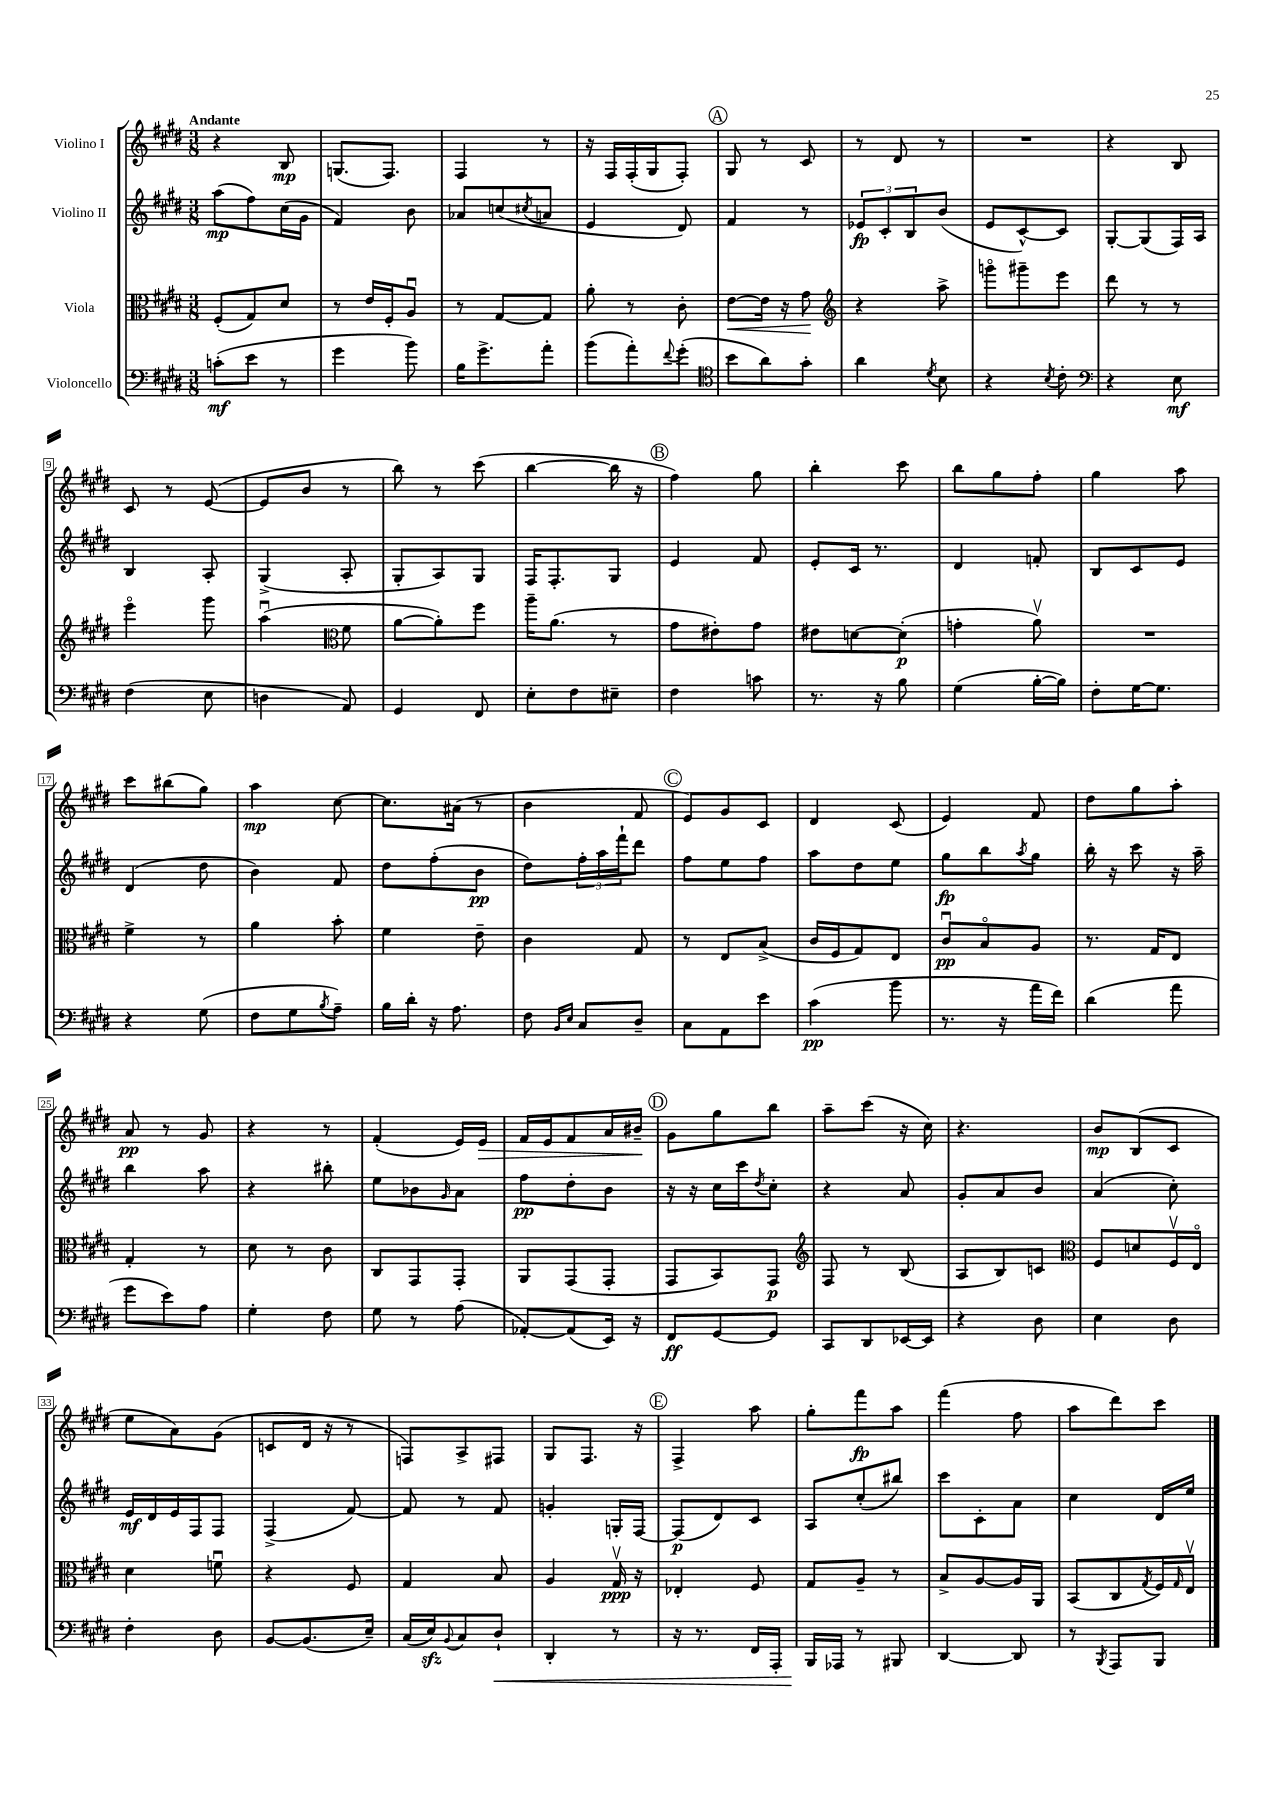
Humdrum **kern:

**kern	**dynam	**kern	**dynam	**kern	**dynam	**kern	**dynam
*part4	*part4	*part3	*part3	*part2	*part2	*part1	*part1
*staff4	*staff4	*staff3	*staff3	*staff2	*staff2	*staff1	*staff1
*I"Violoncello	*	*I"Viola	*	*I"Violino II	*	*I"Violino I	*
*clefF4	*	*clefC3	*	*clefG2	*	*clefG2	*
*k[f#c#g#d#]	*	*k[f#c#g#d#]	*	*k[f#c#g#d#]	*	*k[f#c#g#d#]	*
*M3/8	*	*M3/8	*	*M3/8	*	*M3/8	*
=1	=1	=1	=1	=1	=1	=1	=1
!	!	!	!	!	!	!LO:TX:a:B:t=Andante	!
(8cn'\L	mf	(8F#'/L	.	(8aa\L	mp	4r	.
8e\J	.	8G#/)	.	8ff#\)	.	.	.
8r	.	8d#/J	.	(16cc#\L	.	8B/	mp
.	.	.	.	16g#\JJ	.	.	.
=2	=2	=2	=2	=2	=2	=2	=2
4g#\	.	8r	.	4f#/)	.	(8.Gn/L	.
.	.	16e/LL	.	.	.	.	.
.	.	16F#'/J	.	.	.	8.F#/J)	.
8b\)	.	8Au/J	.	8b\	.	.	.
=3	=3	=3	=3	=3	=3	=3	=3
16B\KL	.	8r	.	8a-X/L	.	4F#/	.
8.g#^\	.	.	.	.	.	.	.
.	.	[8G#/L	.	(8ccn/	.	.	.
.	.	.	.	8qcc#X/	.	.	.
8a'\J	.	8G#/J]	.	8an/J	.	8r	.
=4	=4	=4	=4	=4	=4	=4	=4
(8b\L	.	8a'\	.	4e/	.	16r	.
.	.	.	.	.	.	16F#/LL	.
8a'\)	.	8r	.	.	.	(16F#'/	.
.	.	.	.	.	.	16G#/J	.
8qqf#/	.	.	.	.	.	.	.
(8g#'\J	.	8c#'\	.	8d#/)	.	8F#'/J)	.
!!LO:REH:place=s1:t=A
=5	=5	=5	=5	=5	=5	=5	=5
*clefC4	*	*	*	*	*	*	*
!	!	!	!LO:HP:b	!	!	!	!
8b\L	.	[8e\L	<	4f#/	.	8G#/	.
8a\)	.	16e\Jk]	.	.	.	8r	.
.	.	16r	.	.	.	.	.
8g#'\J	.	8g#\	.	8r	.	8c#/	.
.	.	.	[	.	.	.	.
=6	=6	=6	=6	=6	=6	=6	=6
*	*	*clefG2	*	*	*	*	*
4a\	.	4r	.	12e-X/L	fp	8r	.
.	.	.	.	12c#'/	.	.	.
.	.	.	.	.	.	8d#/	.
.	.	.	.	12B/	.	.	.
8qd#/	.	.	.	.	.	.	.
8B\	.	8aa^\	.	(8b/J	.	8r	.
=7	=7	=7	=7	=7	=7	=7	=7
4r	.	8gggn\L	.	8e/L	.	4.r	.
.	.	8ggg#X~\	.	[8c#^^/)	.	.	.
8qB/	.	.	.	.	.	.	.
8c#'\	.	8eee\J	.	8c#/J]	.	.	.
=8	=8	=8	=8	=8	=8	=8	=8
*clefF4	*	*	*	*	*	*	*
4r	.	8ddd#\	.	[8G#'/L	.	4r	.
.	.	8r	.	(8G#/]	.	.	.
8E\	mf	8r	.	16F#/L)	.	8B/	.
.	.	.	.	16A/JJ	.	.	.
!!LO:LB:g=z
=9	=9	=9	=9	=9	=9	=9	=9
(4F#\	.	4eee\	.	4B/	.	8c#/	.
.	.	.	.	.	.	8r	.
8E\	.	8ggg#\	.	8A'/	.	([8e/	.
=10	=10	=10	=10	=10	=10	=10	=10
4Dn\	.	(4aau\	.	(4G#^/	.	8e/L]	.
.	.	.	.	.	.	8b/J	.
*	*	*clefC3	*	*	*	*	*
8AA/)	.	8f#\	.	8A'/	.	8r	.
=11	=11	=11	=11	=11	=11	=11	=11
4GG#/	.	[8a\L	.	8G#'/L	.	8bb\)	.
.	.	8a'\])	.	8A/)	.	8r	.
8FF#/	.	8ff#\J	.	8G#/J	.	(8ccc#\	.
=12	=12	=12	=12	=12	=12	=12	=12
8E'\L	.	16aa~\KL	.	16F#/KL	.	[4bb\	.
.	.	(8.a\J	.	8.F#'/	.	.	.
8F#\	.	.	.	.	.	.	.
8E#X~\J	.	8r	.	8G#/J	.	16bb\]	.
.	.	.	.	.	.	16r	.
!!LO:REH:place=s1:t=B
=13	=13	=13	=13	=13	=13	=13	=13
4F#\	.	8g#\L	.	4e/	.	4ff#\)	.
.	.	8e#X'\)	.	.	.	.	.
8cn\	.	8g#\J	.	8f#/	.	8gg#\	.
=14	=14	=14	=14	=14	=14	=14	=14
8.r	.	8e#X\L	.	8e'/L	.	4bb'\	.
.	.	[8dn\	.	16c#/Jk	.	.	.
16r	.	.	.	8.r	.	.	.
8B\	.	(8d'\J]	p	.	.	8ccc#\	.
=15	=15	=15	=15	=15	=15	=15	=15
(4G#\	.	4gn'\	.	4d#/	.	8bb\L	.
.	.	.	.	.	.	8gg#\	.
[16B'\LL	.	8av\)	.	8fn'/	.	8ff#'\J	.
16B\JJ])	.	.	.	.	.	.	.
=16	=16	=16	=16	=16	=16	=16	=16
8F#'\L	.	4.r	.	8B/L	.	4gg#\	.
[16G#\K	.	.	.	8c#/	.	.	.
8.G#\J]	.	.	.	.	.	.	.
.	.	.	.	8e/J	.	8aa\	.
!!LO:LB:g=z
=17	=17	=17	=17	=17	=17	=17	=17
4r	.	4f#^\	.	(4d#/	.	8ccc#\L	.
.	.	.	.	.	.	(8bb#X\	.
(8G#\	.	8r	.	8dd#\	.	8gg#\J)	.
=18	=18	=18	=18	=18	=18	=18	=18
8F#\L	.	4a\	.	4b\)	.	4aa\	mp
8G#\	.	.	.	.	.	.	.
8qB/	.	.	.	.	.	.	.
8A~\J)	.	8b'\	.	8f#/	.	[8cc#\	.
=19	=19	=19	=19	=19	=19	=19	=19
16B\LL	.	4f#\	.	8dd#\L	.	8.cc#\L]	.
16d#'\JJ	.	.	.	.	.	.	.
16r	.	.	.	(8ff#'\	.	.	.
8.A\	.	.	.	.	.	(16a#X\Jk	.
.	.	8e~\	.	8b\J	pp	8r	.
=20	=20	=20	=20	=20	=20	=20	=20
8F#\	.	4c#\	.	8dd#\L)	.	4b\	.
16qqBB/LL	.	.	.	.	.	.	.
16qqE/JJ	.	.	.	.	.	.	.
8C#/L	.	.	.	24ff#'\L	.	.	.
.	.	.	.	24aa\	.	.	.
.	.	.	.	24fff#`\J	.	.	.
8D#~/J	.	8G#/	.	8ddd#\J	.	8f#/	.
!!LO:REH:place=s1:t=C
=21	=21	=21	=21	=21	=21	=21	=21
8C#\L	.	8r	.	8ff#\L	.	8e/L)	.
8AA\	.	8E/L	.	8ee\	.	8g#/	.
8e\J	.	(8B^/J	.	8ff#\J	.	8c#/J	.
=22	=22	=22	=22	=22	=22	=22	=22
(4c#\	pp	16c#/LL	.	8aa\L	.	4d#/	.
.	.	16F#/J	.	.	.	.	.
.	.	8G#/)	.	8dd#\	.	.	.
8b\	.	8E/J	.	8ee\J	.	(8c#/	.
=23	=23	=23	=23	=23	=23	=23	=23
8.r	.	8c#u/L	pp	8gg#\L	fp	4e/)	.
.	.	8B/	.	8bb\	.	.	.
16r	.	.	.	.	.	.	.
.	.	.	.	8qaa/	.	.	.
16a\LL	.	8A/J	.	8gg#\J	.	8f#/	.
16f#\JJ)	.	.	.	.	.	.	.
=24	=24	=24	=24	=24	=24	=24	=24
(4d#\	.	8.r	.	16bb'\	.	8dd#\L	.
.	.	.	.	16r	.	.	.
.	.	.	.	8ccc#\	.	8gg#\	.
.	.	16G#/KL	.	.	.	.	.
8a\	.	8E/J	.	16r	.	8aa'\J	.
.	.	.	.	16aa~\	.	.	.
!!LO:LB:g=z
=25	=25	=25	=25	=25	=25	=25	=25
8g#\L	.	4G#'/	.	4bb\	.	8a/	pp
8e\)	.	.	.	.	.	8r	.
8A\J	.	8r	.	8aa\	.	8g#/	.
=26	=26	=26	=26	=26	=26	=26	=26
4G#'\	.	8d#\	.	4r	.	4r	.
.	.	8r	.	.	.	.	.
8F#\	.	8c#\	.	8bb#X'\	.	8r	.
=27	=27	=27	=27	=27	=27	=27	=27
8G#\	.	8C#/L	.	8ee\L	.	(4f#'/	.
8r	.	8GG#/	.	8b-X\	.	.	.
.	.	.	.	16qqg#/	.	.	.
(8A\	.	8GG#'/J	.	8a\J	.	16e/LL)	.
!	!	!	!	!	!	!	!LO:HP:b
.	.	.	.	.	.	16e/JJ	>
=28	=28	=28	=28	=28	=28	=28	=28
[8AA-X'/L)	.	8AA/L	.	8ff#\L	pp	16f#/LL	.
.	.	.	.	.	.	16e/J	.
(8AA-/]	.	(8GG#/	.	8dd#'\	.	8f#/	.
16EE/Jk)	.	8GG#'/J	.	8b\J	.	16a/L	.
16r	.	.	.	.	.	16b#X~/JJ	.
.	.	.	.	.	.	.	]
!!LO:REH:place=s1:t=D
=29	=29	=29	=29	=29	=29	=29	=29
8FF#/L	ff	8GG#/L	.	16r	.	8g#\L	.
.	.	.	.	16r	.	.	.
[8GG#/	.	8BB/)	.	16cc#\LL	.	8gg#\	.
.	.	.	.	16ccc#\J	.	.	.
.	.	.	.	8qdd#/	.	.	.
8GG#/J]	.	8GG#/J	p	8cc#'\J	.	8bb\J	.
=30	=30	=30	=30	=30	=30	=30	=30
*	*	*clefG2	*	*	*	*	*
8CC#/L	.	8F#/	.	4r	.	8aa~\L	.
8DD#/	.	8r	.	.	.	(8ccc#\J	.
[16EE-X/L	.	(8B/	.	8a/	.	16r	.
16EE-/JJ]	.	.	.	.	.	16cc#\)	.
=31	=31	=31	=31	=31	=31	=31	=31
4r	.	8A/L	.	8g#'/L	.	4.r	.
.	.	8B/)	.	8a/	.	.	.
8D#\	.	8cn/J	.	8b/J	.	.	.
=32	=32	=32	=32	=32	=32	=32	=32
*	*	*clefC3	*	*	*	*	*
4E\	.	8F#/L	.	(4a/	.	8b/L	mp
.	.	8dn/	.	.	.	(8B/	.
8D#\	.	16F#v/L	.	8cc#'\)	.	8c#/J	.
.	.	16E/JJ	.	.	.	.	.
!!LO:LB:g=z
=33	=33	=33	=33	=33	=33	=33	=33
4F#'\	.	4d#\	.	16e/LL	mf	8ee\L	.
.	.	.	.	16d#/	.	.	.
.	.	.	.	16e/	.	8a\)	.
.	.	.	.	16F#/J	.	.	.
8D#\	.	8fnu\	.	8F#/J	.	(8g#\J	.
=34	=34	=34	=34	=34	=34	=34	=34
[8BB/L	.	4r	.	(4F#^/	.	8cn/L	.
(8.BB/]	.	.	.	.	.	16d#/Jk	.
.	.	.	.	.	.	16r	.
.	.	8F#/	.	[8f#/)	.	8r	.
16E~/Jk)	.	.	.	.	.	.	.
=35	=35	=35	=35	=35	=35	=35	=35
(16C#/LL	.	4G#/	.	8f#/]	.	8Fn/L)	.
16Ezz/J)	.	.	.	.	.	.	.
8qqBB/	.	.	.	.	.	.	.
8C#/	.	.	.	8r	.	8A^/	.
!	!LO:HP:b	!	!	!	!	!	!
8D#`/J	<	8B/	.	8f#/	.	8F#X/J	.
=36	=36	=36	=36	=36	=36	=36	=36
4DD#'/	.	4A/	.	4gn'/	.	8G#/L	.
.	.	.	.	.	.	8.F#/J	.
8r	.	16G#v/	ppp	16Gn'/LL	.	.	.
.	.	16r	.	[16F#/JJ	.	16r	.
!!LO:REH:place=s1:t=E
=37	=37	=37	=37	=37	=37	=37	=37
16r	.	4E-X'/	.	(8F#/L]	p	4F#^/	.
8.r	.	.	.	.	.	.	.
.	.	.	.	8d#/)	.	.	.
16FF#/LL	.	8F#/	.	8c#/J	.	8aa\	.
16AAA'/JJ	.	.	.	.	.	.	.
=38	=38	=38	=38	=38	=38	=38	=38
16BBB/LL	.	8G#/L	.	8A/L	.	8gg#'\L	.
16AAA-X/JJ	[	.	.	.	.	.	.
8r	.	8A~/J	.	(8cc#'/	.	8fff#\	fp
8BBB#X/	.	8r	.	8bb#X/J)	.	8aa\J	.
=39	=39	=39	=39	=39	=39	=39	=39
[4DD#/	.	8B^/L	.	8ccc#\L	.	(4fff#\	.
.	.	[8A/	.	8c#'\	.	.	.
8DD#/]	.	16A/L]	.	8a\J	.	8ff#\	.
.	.	16AA/JJ	.	.	.	.	.
=40	=40	=40	=40	=40	=40	=40	=40
8r	.	(8BB/L	.	4cc#\	.	8aa\L	.
8qBBB/	.	.	.	.	.	.	.
8AAA/L	.	8C#/	.	.	.	8ddd#\)	.
.	.	8qG#/	.	.	.	.	.
8BBB/J	.	16F#/L)	.	16d#/LL	.	8ccc#\J	.
.	.	16qqG#/	.	.	.	.	.
.	.	16Ev/JJ	.	16ee/JJ	.	.	.
==	==	==	==	==	==	==	==
*-	*-	*-	*-	*-	*-	*-	*-
